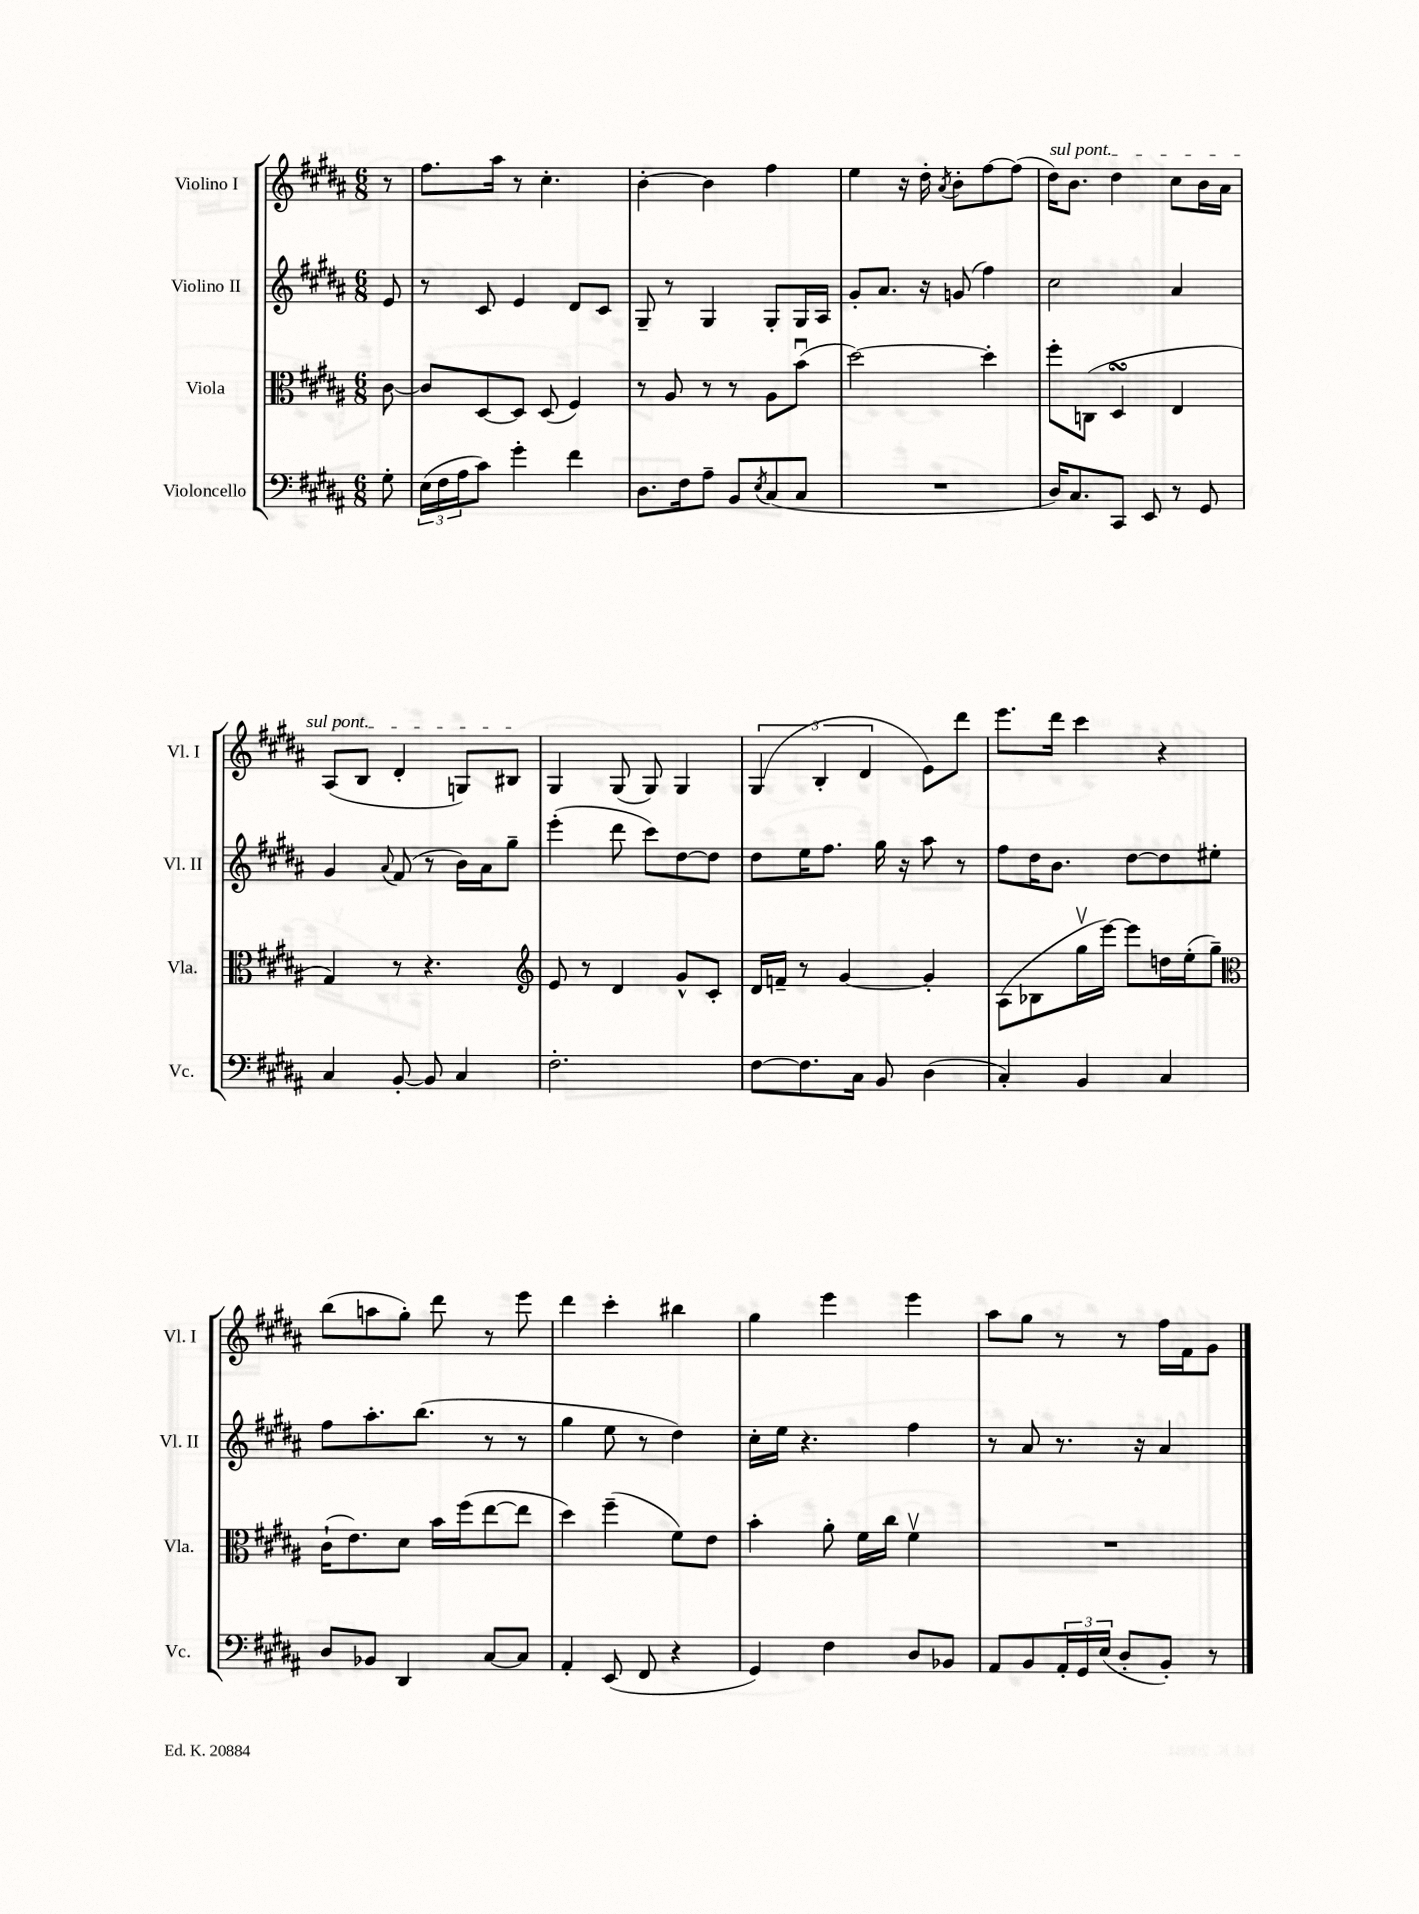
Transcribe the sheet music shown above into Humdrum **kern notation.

**kern	**kern	**kern	**kern
*staff4	*staff3	*staff2	*staff1
*clefF4	*clefC3	*clefG2	*clefG2
*k[f#c#g#d#a#]	*k[f#c#g#d#a#]	*k[f#c#g#d#a#]	*k[f#c#g#d#a#]
*M6/8	*M6/8	*M6/8	*M6/8
8G#'\	[8c#\	8e/	8r
=	=	=	=
(24E\LL	8c#/]L	8r	8.ff#\L
24F#\	.	.	.
24A#\J	.	.	.
8c#\J)	[8D#/	8c#/	.
.	.	.	16aa#\Jk
4g#'\	8D#/]J	4e/	8r
.	(8D#/	.	4.cc#'\
4f#\	4F#/)	8d#/L	.
.	.	8c#/J	.
=	=	=	=
8.D#\L	8r	8G#~/	[4b'\
.	8A#/	8r	.
16F#\k	.	.	.
8A#~\J	8r	4G#/	4b\]
8BB/L	8r	.	.
8qE/	.	.	.
(8C#/	8A#\L	8G#'/L	4ff#\
8C#/J	(8bu\J	16G#/L	.
.	.	16A#/JJ	.
=	=	=	=
2.r	[2dd#\)	8g#'/L	4ee\
.	.	8.a#/J	.
.	.	.	16r
.	.	16r	16dd#'\
.	.	.	8qa#/
.	.	(8g/	8b'\L
.	4dd#'\]	4ff#\)	[8ff#\
.	.	.	(8ff#\]J
=	=	=	=
16D#/LK)	8ff#'\L	2cc#\	16dd#\LK)
8.C#/	.	.	8.b\J
.	(8C\J	.	.
8CC#/J	4D#/	.	4dd#\
8EE/	.	.	.
8r	4E/	4a#/	8cc#\L
8GG#/	.	.	16b\L
.	.	.	16a#\JJ
=	=	=	=
4C#/	4G#/)	4g#/	(8A#/L
.	.	.	8B/J
.	.	8qqa#/	.
[8BB'/	8r	(8f#/	4d#'/
8BB/]	4.r	8r	.
4C#/	.	16b\LL)	8G/L)
.	.	16a#\J	.
.	.	8gg#~\J	8B#/J
=	=	=	=
*	*clefG2	*	*
2.F#'\	8e/	(4eee'\	4G#/
.	8r	.	.
.	4d#/	8ddd#\	(8G#/
.	.	8ccc#\L)	8G#/)
.	8g#^^/L	[8dd#\	4G#/
.	8c#'/J	8dd#\]J	.
=	=	=	=
[8F#\L	16d#/LL	8dd#\L	(6G#/
.	16f~/JJ	.	.
8.F#\]	8r	16ee\K	.
.	.	.	6B'/
.	.	8.ff#\J	.
.	[4g#/	.	.
16C#\Jk	.	.	.
.	.	.	6d#/
8BB/	.	16gg#\	.
.	.	16r	.
(4D#\	4g#'/]	8aa#\	8e\L)
.	.	8r	8ddd#\J
=	=	=	=
4C#'/)	(8A#\L	8ff#\L	8.eee\L
.	8B-\	16dd#\K	.
.	.	8.b\J	16ddd#\Jk
4BB/	16gg#v\L	.	4ccc#\
.	[16eee\JJ)	.	.
.	8eee\]L	[8dd#\L	.
4C#/	16dd\L	8dd#\]	4r
.	(16ee'\J	.	.
.	8gg#~\J)	8ee#'\J	.
=	=	=	=
*	*clefC3	*	*
8D#/L	(16c#`\LK	8ff#\L	(8bb\L
.	8.e\)	.	.
8BB-/J	.	8.aa#'\	8aa\
4DD#/	8d#\J	.	8gg#'\J)
.	.	(8.bb\J	.
.	16b\LL	.	8ddd#\
.	(16ff#\J	.	.
[8C#/L	[8ee\	8r	8r
8C#/]J	8ee\]J	8r	8eee\
=	=	=	=
4AA#'/	4dd#\)	4gg#\	4ddd#\
(8EE/	(4ff#~\	8ee\	4ccc#'\
8FF#/	.	8r	.
4r	8f#\L)	4dd#\)	4bb#\
.	8e\J	.	.
=	=	=	=
4GG#/)	4b'\	16cc#'\LL	4gg#\
.	.	16ee\JJ	.
.	.	4.r	.
4F#\	8a#'\	.	4eee\
.	16f#\LL	.	.
.	16cc#\JJ	.	.
8D#/L	4f#v\	4ff#\	4eee\
8BB-/J	.	.	.
=	=	=	=
8AA#/L	2.r	8r	8aa#\L
8BB/	.	8a#/	8gg#\J
24AA#'/L	.	8.r	8r
24GG#/	.	.	.
(24E/JJ	.	.	.
8D#'/L	.	.	8r
.	.	16r	.
8BB'/J)	.	4a#/	16ff#\LL
.	.	.	16f#\J
8r	.	.	8g#\J
==	==	==	==
*-	*-	*-	*-
